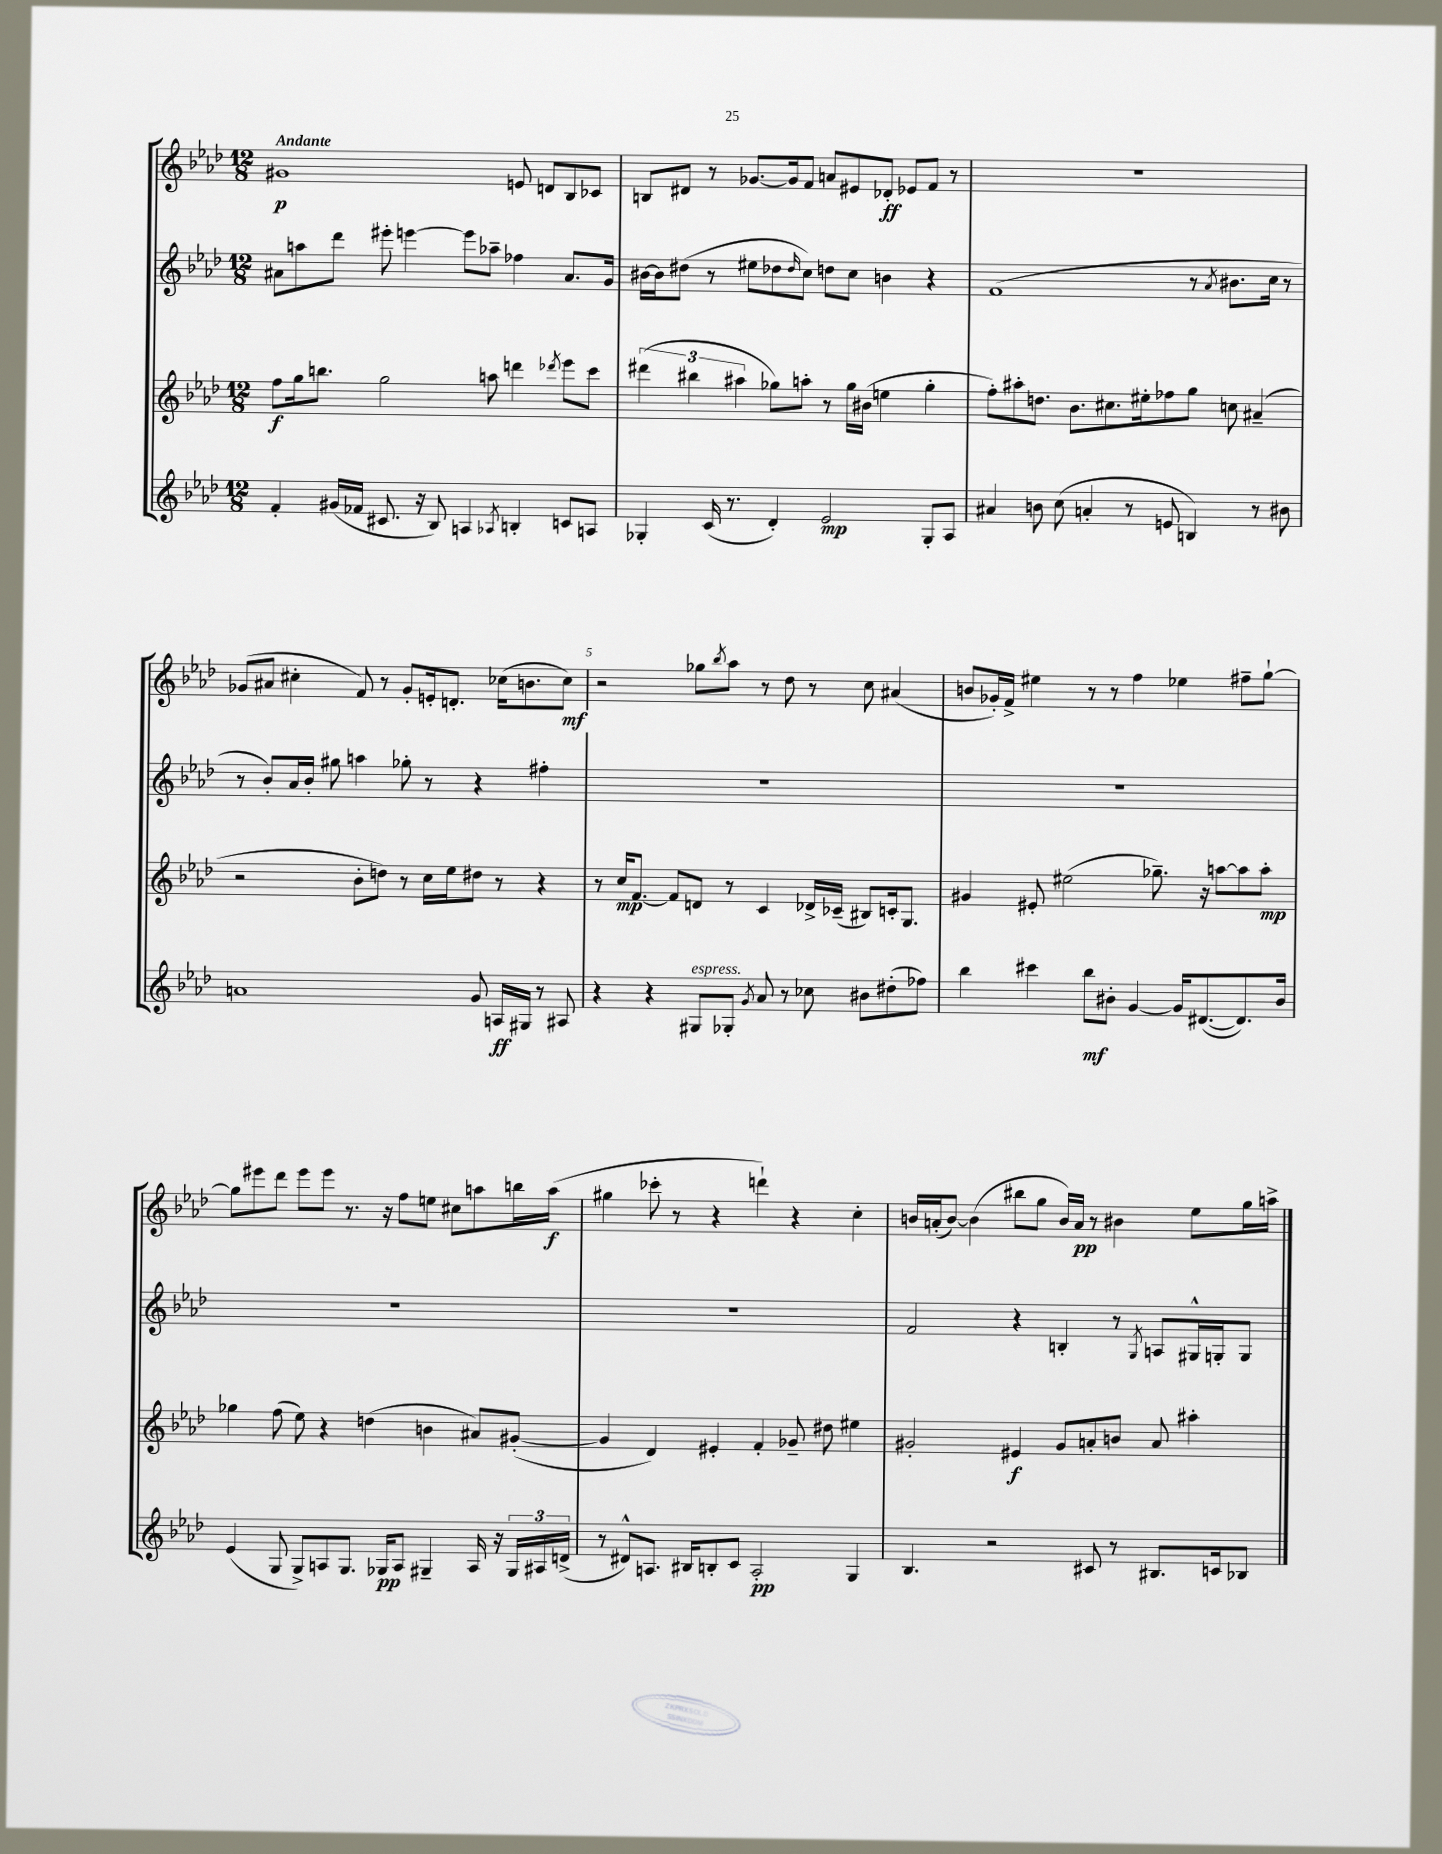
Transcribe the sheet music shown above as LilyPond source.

<<
\new StaffGroup <<
\new Staff = "s0" {
    \clef treble \key aes \major \numericTimeSignature \time 12/8 \tempo "Andante"
    gis'1\p e'8 d'8 bes8 ces'8 |
    b8 dis'8 r8 ges'8.~ ges'16 f'8 a'8 eis'8 des'8-.\ff ees'8 f'8 r8 |
    R1. |
    ges'8( ais'8 cis''4-. f'8) r8 ges'8-. e'16-. d'8.-. ces''16( b'8. ces''8\mf) |
    r2 ges''8 \acciaccatura { bes''8 } aes''8 r8 des''8 r8 c''8 ais'4( |
    b'8 ges'16-.) f'16-> eis''4 r8 r8 f''4 ees''4 fis''8-- g''8~-! |
    g''8 eis'''8 des'''8 eis'''8 eis'''8 r8. r16 f''8 e''8 cis''8 a''8 b''16 a''16\f( |
    gis''4 ces'''8-. r8 r4 d'''4-!) r4 c''4-. |
    b'16 a'16-.( b'8~) b'4( bis''8 g''8 b'16) a'16\pp r8 bis'4 ees''8 g''16 a''16-> \bar "|." |
}
\new Staff = "s1" {
    \clef treble \key aes \major \numericTimeSignature \time 12/8
    ais'8 a''8 des'''8 eis'''8-. e'''4~ e'''8 aes''8-- fes''4 ais'8. g'16 |
    bis'16~ bis'16 dis''8( r8 eis''8 des''8 \grace { des''16 } c''8) d''8 c''8 b'4 r4 |
    f'1( r8 \acciaccatura { aes'8 } bis'8. c''16 r8 |
    r8 bes'8-.) aes'16 bes'16-. gis''8 a''4 ges''8-. r8 r4 fis''4-. |
    R1. |
    R1. |
    R1. |
    R1. |
    f'2 r4 b4-. r8 \acciaccatura { g8 } a8 gis16-^ g16-. g8 \bar "|." |
}
\new Staff = "s2" {
    \clef treble \key aes \major \numericTimeSignature \time 12/8
    f''8\f g''16 b''8. g''2 a''8 d'''4 \acciaccatura { des'''8 } ees'''8 c'''8 |
    \tuplet 3/2 { dis'''4( bis''4 ais''4 } ges''8) a''8-. r8 ges''16 bis'16( e''4 ges''4-. |
    f''8-.) ais''8-. d''8. bes'8. cis''8. eis''16-. fes''8 g''8 c''8 ais'4--( |
    r2 bes'8-. d''8) r8 c''16 ees''16 dis''8 r8 r4 |
    r8 c''16\mp f'8.~ f'8 d'8 r8 c'4 des'16-> ces'16--( bis8) c'16-. g8. |
    gis'4 eis'8-. eis''2( ges''8.--) r16 a''8~ a''8 a''8-.\mp |
    ges''4 f''8( ees''8) r4 d''4( b'4 ais'8) gis'8~-.( |
    gis'4 des'4) eis'4-. f'4-. ges'8-- dis''8 eis''4 |
    gis'2-. eis'4\f gis'8 a'8-. b'8 a'8 ais''4-. \bar "|." |
}
\new Staff = "s3" {
    \clef treble \key aes \major \numericTimeSignature \time 12/8
    f'4-. gis'16( fes'16 cis'8. r16 bes8) a4 \acciaccatura { aes8 } b4-. c'8 a8 |
    ges4-. c'16( r8. des'4-.) ees'2\mp ges8-. aes8 |
    ais'4 b'8 c''8( a'4-. r8 e'8 b4) r8 bis'8 |
    a'1 g'8 a16\ff gis16 r8 ais8 |
    r4 r4 gis8^\markup { \italic "espress." } ges8-. \acciaccatura { g'8 } aes'8 r8 ces''8 bis'8 dis''8-.( fes''8) |
    bes''4 cis'''4 bes''8\mf bis'8-. g'4~ g'16 dis'8.~( dis'8.) bis'16 |
    ees'4( g8 g8->) a8 g8. ges16\pp a8 gis4-- a16 r16 \tuplet 3/2 { gis16 ais16 d'16->( } |
    r8 dis'8-^) a8. bis16 b8-. c'8 a2-.\pp g4 |
    bes4. r2 cis'8 r8 bis8. c'16 bes8 \bar "|." |
}
>>
>>
\layout { \context { \Score \override BarNumber.break-visibility = ##(#f #t #t) barNumberVisibility = #(every-nth-bar-number-visible 5) } }
